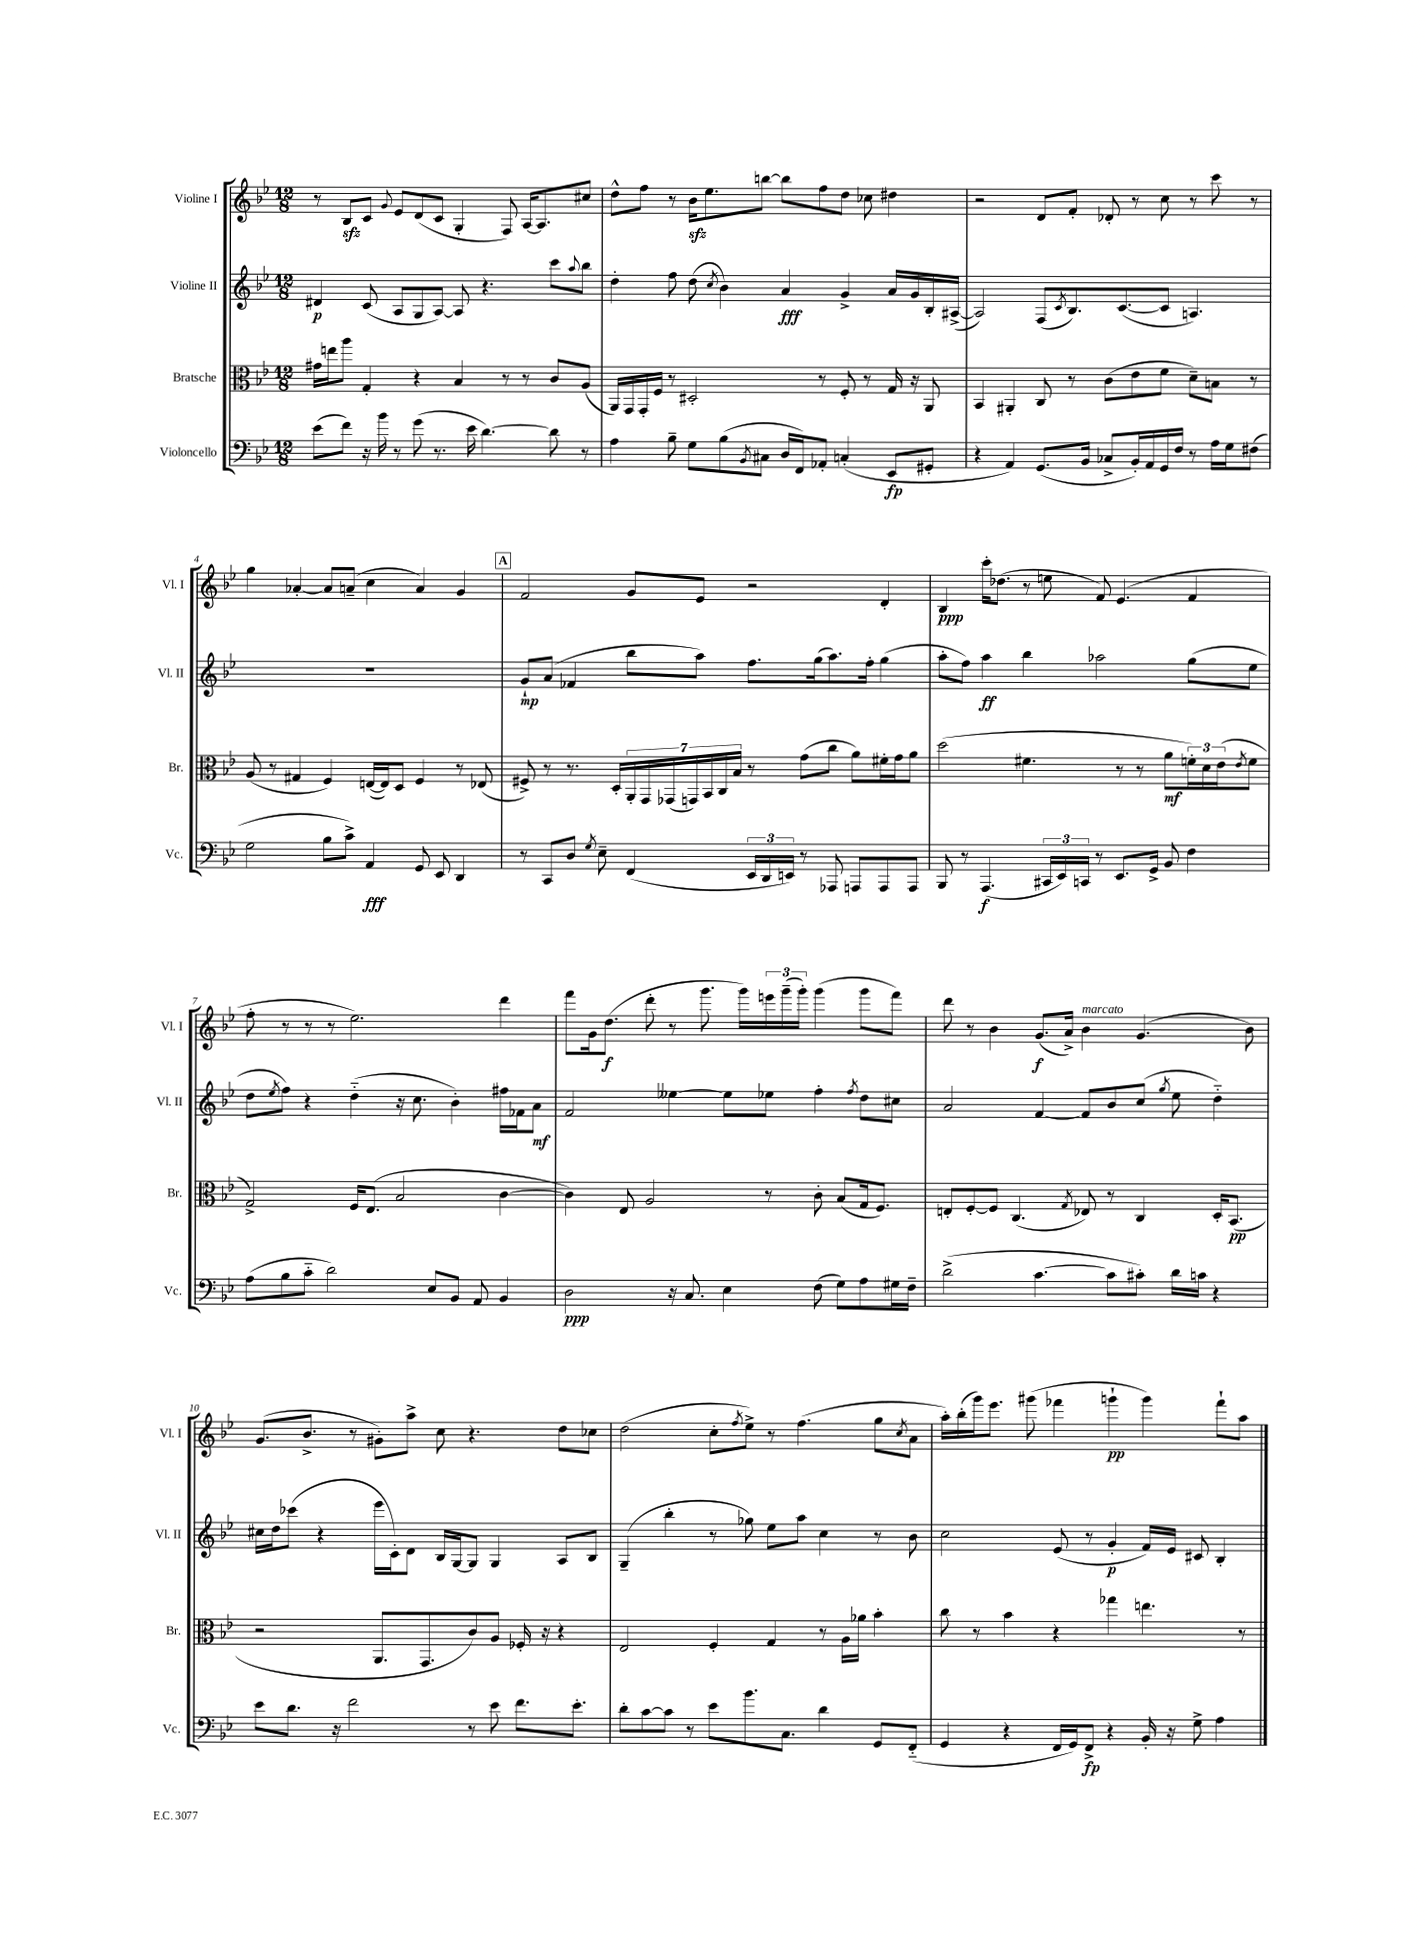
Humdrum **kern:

**kern	**dynam	**kern	**dynam	**kern	**dynam	**kern	**dynam
*part4	*part4	*part3	*part3	*part2	*part2	*part1	*part1
*staff4	*staff4	*staff3	*staff3	*staff2	*staff2	*staff1	*staff1
*I"Violoncello	*	*I"Bratsche	*	*I"Violine II	*	*I"Violine I	*
*I'Vc.	*	*I'Br.	*	*I'Vl. II	*	*I'Vl. I	*
*clefF4	*	*clefC3	*	*clefG2	*	*clefG2	*
*k[b-e-]	*	*k[b-e-]	*	*k[b-e-]	*	*k[b-e-]	*
*M12/8	*	*M12/8	*	*M12/8	*	*M12/8	*
=1	=1	=1	=1	=1	=1	=1	=1
(8e-\L	.	16g#X\LL	.	4d#X/	p	8r	.
.	.	16een\J	.	.	.	.	.
8f\J)	.	8aa\J	.	.	.	8B-zz/L	.
16r	.	4G'/	.	(8c/	.	8c/J	.
16b-\	.	.	.	.	.	.	.
.	.	.	.	.	.	8qqg/	.
8r	.	.	.	8A/L	.	8e-/L	.
(8g\	.	4r	.	8G/	.	(8d/	.
8.r	.	.	.	[8A/J)	.	8c/J	.
.	.	4B-/	.	8A/]	.	4G'/	.
16e-\	.	.	.	.	.	.	.
[4.d\)	.	.	.	4.r	.	.	.
.	.	8r	.	.	.	8F/)	.
.	.	8r	.	.	.	[16A/KL	.
.	.	.	.	.	.	8.A/]	.
8d\]	.	8c/L	.	8ccc\L	.	.	.
.	.	.	.	8qqaa/	.	.	.
8r	.	(8A/J	.	8bb-\J	.	8cc#X/J	.
=2	=2	=2	=2	=2	=2	=2	=2
4A\	.	16AA/LL)	.	4dd'\	.	8dd^^\L	.
.	.	16GG/	.	.	.	.	.
.	.	16GG'/	.	.	.	8ff\J	.
.	.	16F/JJ	.	.	.	.	.
8B-~\	.	8r	.	8ff\	.	8r	.
8G\L	.	2D#X'/	.	(8dd\	.	16b-zz\KL	.
.	.	.	.	.	.	8.ee-\	.
.	.	.	.	8qcc/	.	.	.
(8B-\	.	.	.	4b-\)	.	.	.
8qBB-/	.	.	.	.	.	.	.
8C#X\J	.	.	.	.	.	[8bbn\J	.
16D/LL	.	.	.	4a/	fff	8bb\L]	.
16FF/J)	.	.	.	.	.	.	.
8AA-X'/J	.	8r	.	.	.	8ff\	.
(4Cn'/	.	8F'/	.	4g^/	.	8dd\J	.
.	.	8r	.	.	.	8cc-X\	.
8EE-/L	fp	16G/	.	16a/LL	.	4dd#X\	.
.	.	16r	.	16g/	.	.	.
8GG#X'/J	.	8AA/	.	16B-'/	.	.	.
.	.	.	.	([16A#X^/JJ	.	.	.
=3	=3	=3	=3	=3	=3	=3	=3
4r	.	4BB-/	.	2A#/])	.	2r	.
4AA/)	.	4AA#X'/	.	.	.	.	.
(8.GG/L	.	8C/	.	(8F/L	.	8d/L	.
.	.	.	.	8qc/	.	.	.
.	.	8r	.	8.B-/)	.	8f'/J	.
16BB-/Jk	.	.	.	.	.	.	.
8C-X^/L	.	(8c\L	.	.	.	8d-X'/	.
.	.	.	.	([8.c/	.	.	.
16BB-'/L)	.	8e-\	.	.	.	8r	.
16AA/	.	.	.	.	.	.	.
16GG/	.	8f\J	.	8c/J]	.	8cc\	.
16F/JJ	.	.	.	.	.	.	.
8r	.	8d~\L)	.	4.An/)	.	8r	.
16A\LL	.	8Bn\J	.	.	.	8ccc\	.
16G\J	.	.	.	.	.	.	.
(8F#X\J	.	8r	.	.	.	8r	.
!!LO:LB:g=z
=4	=4	=4	=4	=4	=4	=4	=4
2G\	.	(8A/	.	1.r	.	4gg\	.
.	.	8r	.	.	.	.	.
.	.	4G#X/	.	.	.	[4a-X'/	.
8B-\L	.	4F/)	.	.	.	8a-/L]	.
8c^\J)	.	.	.	.	.	(8an~/J	.
4AA/	fff	([16En/LL	.	.	.	4cc\	.
.	.	16E/J])	.	.	.	.	.
.	.	8D/J	.	.	.	.	.
8GG/	.	4F/	.	.	.	4a/)	.
8EE-/	.	.	.	.	.	.	.
4DD/	.	8r	.	.	.	4g/	.
.	.	(8E-X/	.	.	.	.	.
!!LO:REH:place=s1:t=A
=5	=5	=5	=5	=5	=5	=5	=5
8r	.	8F#X^/)	.	8g`/L	mp	2f/	.
8CC/L	.	8r	.	(8a/J	.	.	.
8D/J	.	8.r	.	4f-X/	.	.	.
8qG/	.	.	.	.	.	.	.
8E-~\	.	.	.	.	.	.	.
.	.	16D'/LL	.	.	.	.	.
(4FF/	.	28AA'/	.	8bb-\L	.	8g/L	.
.	.	28GG/	.	.	.	.	.
.	.	(28GG-X/	.	.	.	.	.
.	.	28GGn/)	.	.	.	.	.
.	.	.	.	8aa\J)	.	8e-/J	.
.	.	28BB-/	.	.	.	.	.
.	.	28C/	.	.	.	.	.
.	.	28B-/JJ	.	.	.	.	.
24EE-/LL	.	8r	.	8.ff\L	.	2r	.
24DD/	.	.	.	.	.	.	.
24EEn/JJ)	.	.	.	.	.	.	.
8r	.	(8g\L	.	.	.	.	.
.	.	.	.	(16gg\k	.	.	.
8AAA-X/	.	8cc\J	.	8.aa\)	.	.	.
8AAAn/L	.	8a\L)	.	.	.	.	.
.	.	.	.	16ff'\Jk	.	.	.
8AAA/	.	16f#X'\L	.	(4gg\	.	4d'/	.
.	.	16g\J	.	.	.	.	.
8AAA/J	.	8a\J	.	.	.	.	.
=6	=6	=6	=6	=6	=6	=6	=6
8BBB-/	.	(2dd\	.	8aa'\L	.	4B-/	ppp
8r	.	.	.	8ff\J)	.	.	.
(4.AAA/	f	.	.	4aa\	ff	16ccc'\KL	.
.	.	.	.	.	.	(8.dd-X\J	.
.	.	4.f#X\	.	4bb-\	.	8r	.
24CC#X/LL	.	.	.	.	.	8een\	.
24EE-/)	.	.	.	.	.	.	.
24CCn/JJ	.	.	.	.	.	.	.
8r	.	.	.	2aa-X\	.	8f/)	.
8.EE-/L	.	8r	.	.	.	(4.e-/	.
.	.	8r	.	.	.	.	.
16GG^/Jk	.	.	.	.	.	.	.
8BB-/	.	8a\L	mf	.	.	.	.
4F\	.	24fn'\L)	.	(8gg\L	.	4f/	.
.	.	24d\	.	.	.	.	.
.	.	(24e-\J	.	.	.	.	.
.	.	8qe-/	.	.	.	.	.
.	.	8f\J	.	8ee-\J	.	.	.
!!LO:LB:g=z
=7	=7	=7	=7	=7	=7	=7	=7
(8A\L	.	2G^/)	.	8dd\L	.	8ff'\	.
.	.	.	.	8qee-/	.	.	.
8B-\	.	.	.	8ff\J)	.	8r	.
8c\J	.	.	.	4r	.	8r	.
2d\)	.	.	.	.	.	8r	.
.	.	16F/KL	.	(4dd\	.	2.ee-\)	.
.	.	(8.E-/J	.	.	.	.	.
.	.	2B-/	.	16r	.	.	.
.	.	.	.	8.cc\	.	.	.
8E-/L	.	.	.	.	.	.	.
8BB-/J	.	.	.	4b-'\)	.	.	.
8AA/	.	.	.	.	.	.	.
4BB-/	.	[4c\	.	16ff#X\LL	.	4ddd\	.
.	.	.	.	16f-X\J	.	.	.
.	.	.	.	8a\J	mf	.	.
=8	=8	=8	=8	=8	=8	=8	=8
2D\	ppp	4c\])	.	2f/	.	8fff\L	.
.	.	.	.	.	.	16g\k	.
.	.	.	.	.	.	(8.dd\J	f
.	.	8E-/	.	.	.	.	.
.	.	2A/	.	.	.	8ddd'\	.
16r	.	.	.	[4ee--X\	.	8r	.
8.C/	.	.	.	.	.	.	.
.	.	.	.	.	.	8.ggg\	.
4E-\	.	.	.	8ee--\L]	.	.	.
.	.	.	.	.	.	16ggg\LL)	.
.	.	8r	.	8ee-X\J	.	24eeen\	.
.	.	.	.	.	.	(24ggg~\	.
.	.	.	.	.	.	24ggg'\JJ)	.
(8F\	.	8c'\	.	4ff'\	.	(4ggg\	.
8G\L)	.	(8B-/L	.	.	.	.	.
.	.	.	.	8qff/	.	.	.
8A\	.	16G/k	.	8dd\L	.	8ggg\L	.
.	.	8.F/J)	.	.	.	.	.
16G#X\L	.	.	.	8cc#X\J	.	8fff\J)	.
16F~\JJ	.	.	.	.	.	.	.
=9	=9	=9	=9	=9	=9	=9	=9
(2d^\	.	8En'/L	.	2a/	.	8ddd\	.
.	.	[8F'/	.	.	.	8r	.
.	.	8F/J]	.	.	.	4b-\	.
.	.	(4.C/	.	.	.	.	.
[4.c\	.	.	.	[4f/	.	(8.g/L	f
.	.	.	.	.	.	16a^/Jk)	.
.	.	8qG/	.	.	.	.	.
!	!	!	!	!	!	!LO:TX:a:i:t=marcato	!
.	.	8E-X/)	.	8f/L]	.	4b-\	.
8c\L]	.	8r	.	8b-/	.	.	.
8c#X'\J)	.	4C/	.	(8cc/J	.	(4.g/	.
.	.	.	.	8qgg/	.	.	.
16d\LL	.	.	.	8ee-\	.	.	.
16cn\JJ	.	.	.	.	.	.	.
4r	.	16D'/KL	.	4dd\)	.	.	.
.	.	(8.BB-/J	pp	.	.	.	.
.	.	.	.	.	.	8b-\)	.
!!LO:LB:g=z
=10	=10	=10	=10	=10	=10	=10	=10
8e-\L	.	2r	.	16cc#X\LL	.	(8.g/L	.
.	.	.	.	16dd\J	.	.	.
8.d\J	.	.	.	(8ccc-X\J	.	.	.
.	.	.	.	.	.	8.b-^/J	.
.	.	.	.	4r	.	.	.
16r	.	.	.	.	.	.	.
2f\	.	.	.	.	.	8r	.
.	.	8.AA/L	.	16eee-\LL	.	8g#X'\L)	.
.	.	.	.	16c'\J)	.	.	.
.	.	.	.	8d\J	.	8aa^\J	.
.	.	8.GG/	.	.	.	.	.
.	.	.	.	16B-/LL	.	8cc\	.
.	.	.	.	[16G/J	.	.	.
8r	.	8c/)	.	8G/J]	.	4.r	.
8e-\	.	8A/J	.	4G/	.	.	.
8.f\L	.	16F-X'/	.	.	.	.	.
.	.	16r	.	.	.	.	.
.	.	4r	.	8A/L	.	8dd\L	.
8.e-'\J	.	.	.	.	.	.	.
.	.	.	.	8B-/J	.	8cc-X\J	.
=11	=11	=11	=11	=11	=11	=11	=11
8d'\L	.	2E-/	.	(4G~/	.	(2dd\	.
[8c\	.	.	.	.	.	.	.
8c\J]	.	.	.	4bb-'\	.	.	.
8r	.	.	.	.	.	.	.
8e-\L	.	4F'/	.	8r	.	8cc'\L	.
.	.	.	.	.	.	8qff/	.
8.b-\	.	.	.	8gg-X\)	.	8ee-^\J)	.
.	.	4G/	.	8ee-\L	.	8r	.
8.C\J	.	.	.	.	.	.	.
.	.	.	.	8aa\J	.	(4.ff\	.
4d\	.	8r	.	4cc\	.	.	.
.	.	16A\LL	.	.	.	.	.
.	.	16a-X\JJ	.	.	.	.	.
8GG/L	.	4b-'\	.	8r	.	8gg\L	.
.	.	.	.	.	.	8qcc/	.
(8FF/J	.	.	.	8b-\	.	8a\J	.
=12	=12	=12	=12	=12	=12	=12	=12
4GG/	.	8cc\	.	2cc\	.	16aa'\LL)	.
.	.	.	.	.	.	(16bb-'\	.
.	.	8r	.	.	.	16ggg\J)	.
.	.	.	.	.	.	8.eee-\J	.
4r	.	4b-\	.	.	.	.	.
.	.	.	.	.	.	(8ggg#X\	.
16FF/LL	.	4r	.	(8e-/	.	4fff-X\	.
16GG/J)	.	.	.	.	.	.	.
8FF^/J	fp	.	.	8r	.	.	.
4r	.	4gg-X\	.	4g'/	p	4gggn`\	pp
16BB-'/	.	4.een\	.	16f/LL)	.	4ggg\)	.
16r	.	.	.	16e-/JJ	.	.	.
8G^\	.	.	.	8c#X/	.	.	.
4A\	.	.	.	4B-'/	.	8fff-`\L	.
.	.	8r	.	.	.	8aa\J	.
==	==	==	==	==	==	==	==
*-	*-	*-	*-	*-	*-	*-	*-
